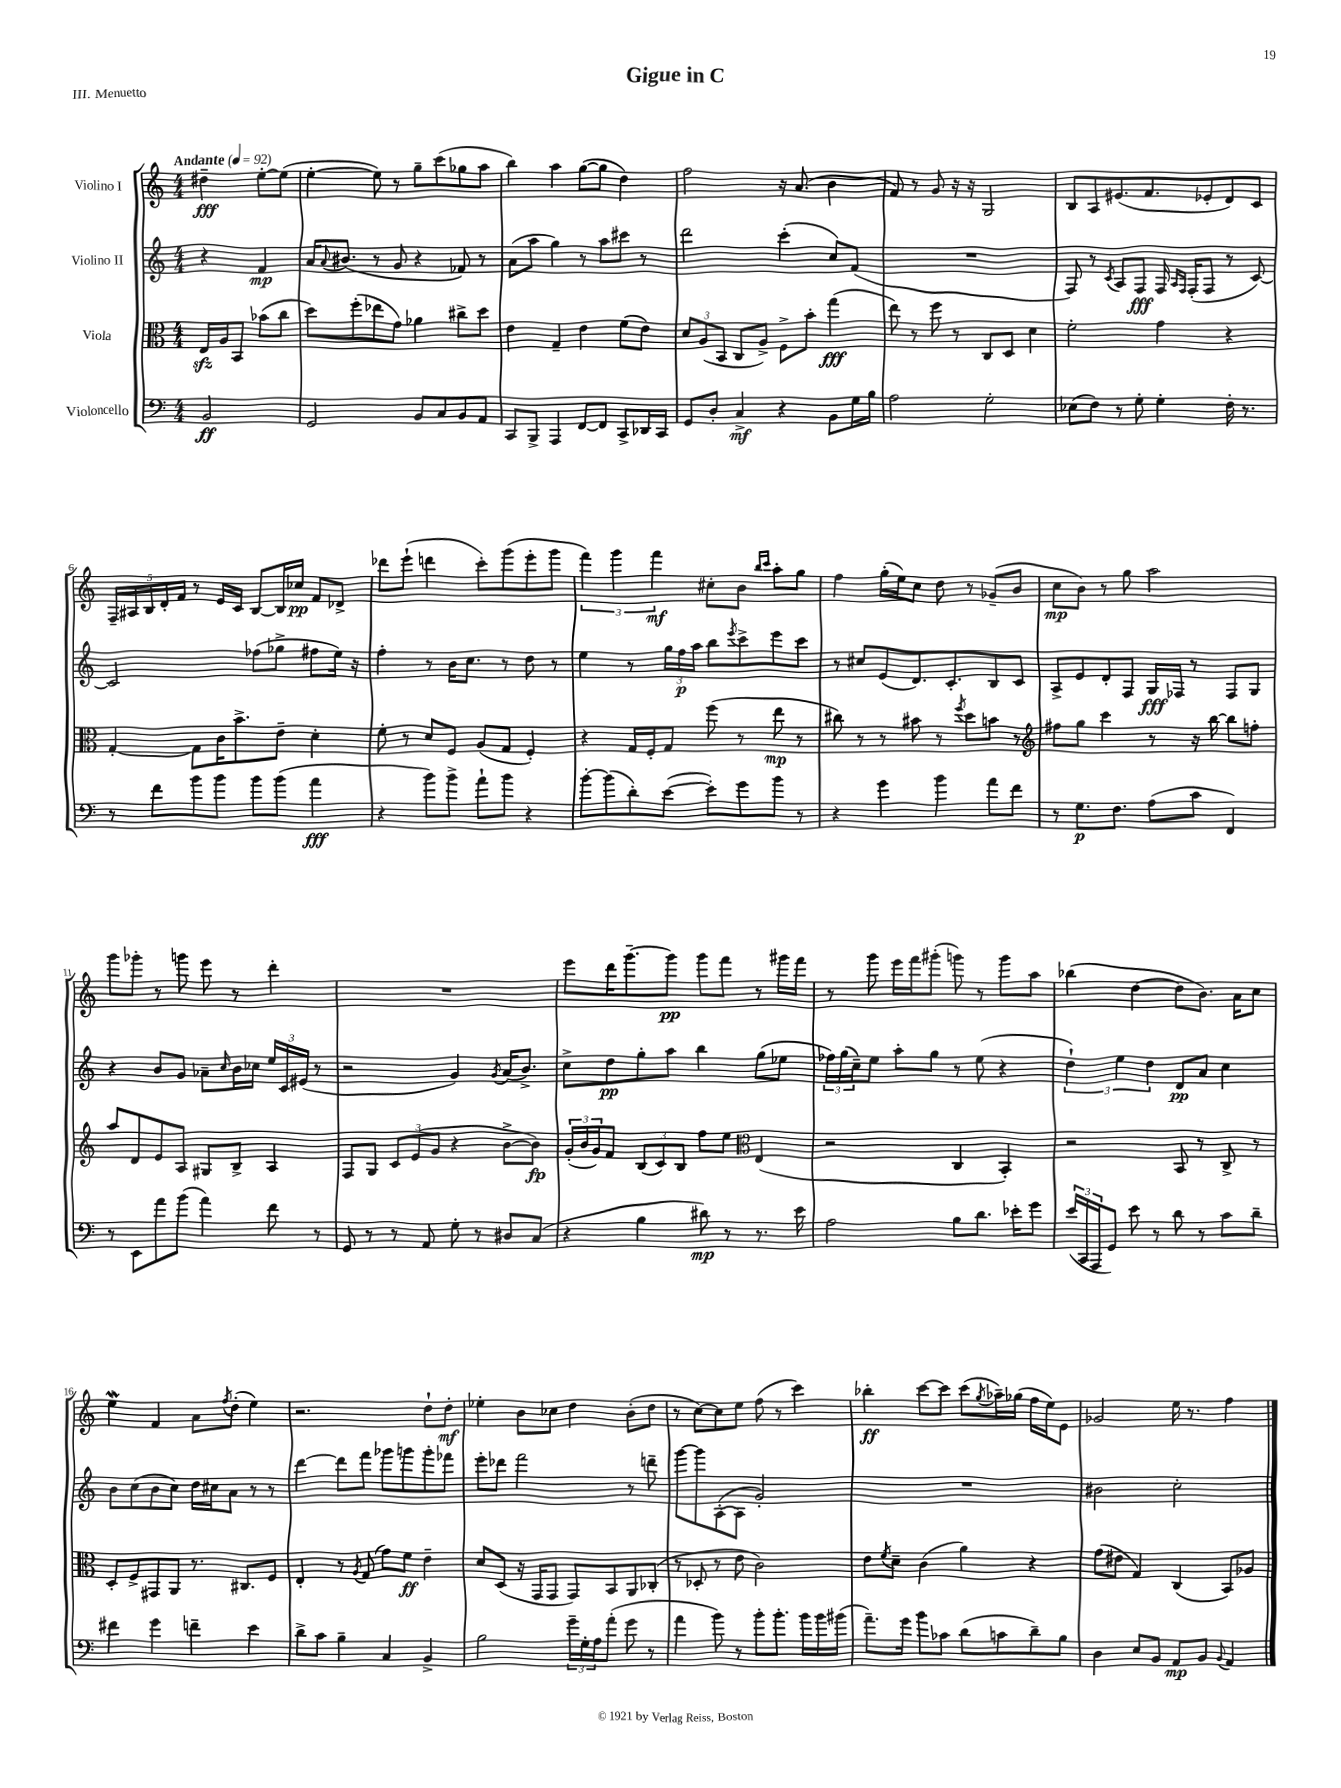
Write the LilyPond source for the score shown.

\header { title = "Gigue in C" piece = "III. Menuetto" }
<<
\new StaffGroup <<
\new Staff = "s0" \with { instrumentName = "Violino I" } {
    \clef treble \key c \major \numericTimeSignature \time 4/4 \partial 2 \tempo "Andante" 4 = 92
    dis''4--\fff e''8~-. e''8( |
    e''4~-. e''8) r8 g''8-- c'''8( ges''8 a''8 |
    b''4) a''4 g''8~( g''8 d''4) |
    f''2 r16 a'8.( b'4 |
    f'8) r8 g'8 r16 r16 g2 |
    b8 a8 eis'8.( f'8. ees'8-. d'8) c'8 |
    \tuplet 5/4 { f16-- ais16 b16 d'16-. f'16 } r8 e'16 c'16 b8~ b16 ces''16\pp f'8 des'8-> |
    des'''8 e'''8-!( d'''4 c'''8-.) g'''8( e'''8-. g'''8 |
    \tuplet 3/2 { f'''4) g'''4 f'''4\mf } cis''8-. b'8 \grace { b''16 c'''16 } a''8-. g''8 |
    f''4 g''16-.( e''16) c''8 d''8 r8 ges'8--( b'8 |
    c''8\mp b'8) r8 g''8 a''2 |
    g'''8 ges'''8-. r8 g'''8 e'''8 r8 d'''4-. |
    R1 |
    e'''8 d'''16 g'''8.~-- g'''8\pp g'''8 f'''8 r8 gis'''16 f'''16 |
    r8 g'''8 e'''16 f'''16 gis'''8-.( g'''8) r8 g'''8 a''8 |
    bes''4( d''4~ d''8 b'8.) a'16 c''8 |
    e''4\mordent f'4 a'8 \acciaccatura { f''8 } d''8-.( e''4) |
    r2. d''8-! d''8-.\mf |
    ees''4-. b'8 ces''8 d''4 b'8-.( d''8 |
    r8 c''8~) c''8 e''8 f''8( r8 c'''4) |
    bes''4-.\ff c'''8~ c'''8 c'''8( \acciaccatura { g''8 } aes''16--) ges''16( f''16 e''16) e'8 |
    ges'2 e''16 r8. f''4 \bar "|." |
}
\new Staff = "s1" \with { instrumentName = "Violino II" } {
    \clef treble \key c \major \numericTimeSignature \time 4/4 \partial 2
    r4 f'4\mp |
    a'16 \appoggiatura { a'8 } bis'8.( r8 g'8 r4 fes'8) r8 |
    a'8( a''8 g''4) r8 a''8 cis'''8 r8 |
    d'''2 c'''4-.( c''8) f'8( |
    R1 |
    f8) r8 \acciaccatura { c'8 } a8 f8\fff f16 \grace { a16 f16 } f16-.( f8 r8 c'8~) |
    c'2 fes''8( ges''8-> fis''8 e''16) r16 |
    f''4-. r8 b'16 c''8. r8 d''8 r8 |
    e''4 r8 \tuplet 3/2 { g''16 f''16\p a''16 } b''8 \acciaccatura { e'''8 } c'''8-> e'''8 c'''8 |
    r8 cis''8 e'8( d'8.) c'8.-. b8 c'8 |
    a8-> e'8 d'8-. f8 g16\fff fes16 r8 fes8 g8 |
    r4 b'8 g'8 aes'8-- \grace { c''16 } b'16 ces''16 \tuplet 3/2 { e''16 c'16 eis'16( } r8 |
    r2 g'4) \acciaccatura { g'8 } a'16( b'8.->) |
    c''8-> d''8\pp g''8-. a''8 b''4 g''8( ees''8 |
    \tuplet 3/2 { fes''16) g''16( c''16--) } e''8 a''8-. g''8 r8 e''8( r4 |
    \tuplet 3/2 { d''4-!) e''4 d''4 } d'8\pp a'8 c''4 |
    b'8 c''8( b'8 c''8) d''16 cis''16 a'8 r8 r8 |
    d'''4~ d'''8 f'''8 ges'''8 g'''8 g'''8-. fes'''8 |
    e'''8-. des'''8 f'''2 r8 d'''8-- |
    g'''8~ g'''8 a8~-.( a8 g'2-.) |
    R1 |
    bis'2 c''2-. \bar "|." |
}
\new Staff = "s2" \with { instrumentName = "Viola" } {
    \clef alto \key c \major \numericTimeSignature \time 4/4 \partial 2
    e16\sfz a16 b,8 bes'8( c''8 |
    d''8) f''8-.( ees''8 g'8) aes'4 cis''8-> d''8 |
    e'4 g4-- e'4 f'8( e'8) |
    \tuplet 3/2 { d'8 a8( b,8 } c8 a8->) f8-> b'8-. g''4\fff( |
    e''8) r8 f''8 r8 c8 d8 d'4 |
    f'2-. g'4 r4 |
    g4~-. g8 c'16 b'8.-> e'8-- d'4-. |
    f'8-. r8 d'8 f8 a8( g8 f4-.) |
    r4 g16 f16-. g8 f''8( r8 e''8\mp r8 |
    cis''8) r8 r8 bis'8 r8 \acciaccatura { f''8 } d''8 b'8 r8 |
    \clef treble fis''8 g''8 c'''4 r8 r16 b''16~ b''8 f''8-. |
    a''8 d'8 e'8 a8 gis8 b8-> a4 |
    f8 g8 \tuplet 3/2 { c'8 e'8( g'8 } r4 b'8~-> b'8\fp) |
    \tuplet 3/2 { g'16-.( b'16 g'16) } f'8 \tuplet 3/2 { b8( c'8) b8 } f''8 e''8 \clef alto e4( |
    r2 c4 b,4-.) |
    r2 b,8 r8 c8-> r8 |
    d8-. f8-> gis,8 a,8 r8. cis8. f8 |
    e4-. r8 \acciaccatura { a8 } g8( g'8) f'8\ff e'4-- |
    d'8 d8( r16 g,16 g,8 g,8) b,8 a,8 ces8-.( |
    r8 des8-. r8 e'8 c'2) |
    e'8 \acciaccatura { f'8 } d'8-- c'4( a'4) r4 |
    g'8( eis'8 g4) c4( b,8) aes8 \bar "|." |
}
\new Staff = "s3" \with { instrumentName = "Violoncello" } {
    \clef bass \key c \major \numericTimeSignature \time 4/4 \partial 2
    b,2\ff |
    g,2 b,8 c8 b,8 a,8 |
    c,8 b,,8-> a,,4 f,8~ f,8 c,8-> des,16 c,16 |
    g,8 d8-. c4->\mf r4 b,8 g16 b16 |
    a2 g2-. |
    ees8( f8) r8 g8-. g4-. f16-. r8. |
    r8 f'8 b'8 b'8 b'8 b'8( a'4\fff |
    r4 b'8) b'8-> a'8-! b'8 r4 |
    b'8~-. b'8( d'8-.) e'8~( e'8-.) g'8 b'8 r8 |
    r4 g'4 b'4 a'8 f'8 |
    r8 g8.\p f8. a8( c'8 f,4) |
    r8 e,8 a'8 b'8( a'4) f'8 r8 |
    g,8 r8 r8 a,8 g8-. r8 dis8 c8( |
    r4 b4 dis'8\mp) r8 r8. e'16 |
    a2 b8 d'8. ees'16-. g'8 |
    \tuplet 3/2 { e'16( c,16 a,,16 } g,8) e'8 r8 d'8 r8 c'8 d'8-- |
    fis'4 g'4 f'4-- e'4 |
    d'8-> c'8 b4-- c4 b,4-> |
    b2 \tuplet 3/2 { g'16-- g16-. a16 } a'8-.( g'8 r8 |
    a'4 b'8) r8 b'8-. b'8.-. b'16 b'16 bis'16( |
    a'8.--) g'16 b'8 ces'8 d'8( c'8 d'8--) b8 |
    d4 e8 b,8 a,8\mp b,8 \appoggiatura { b,8 } a,4 \bar "|." |
}
>>
>>
